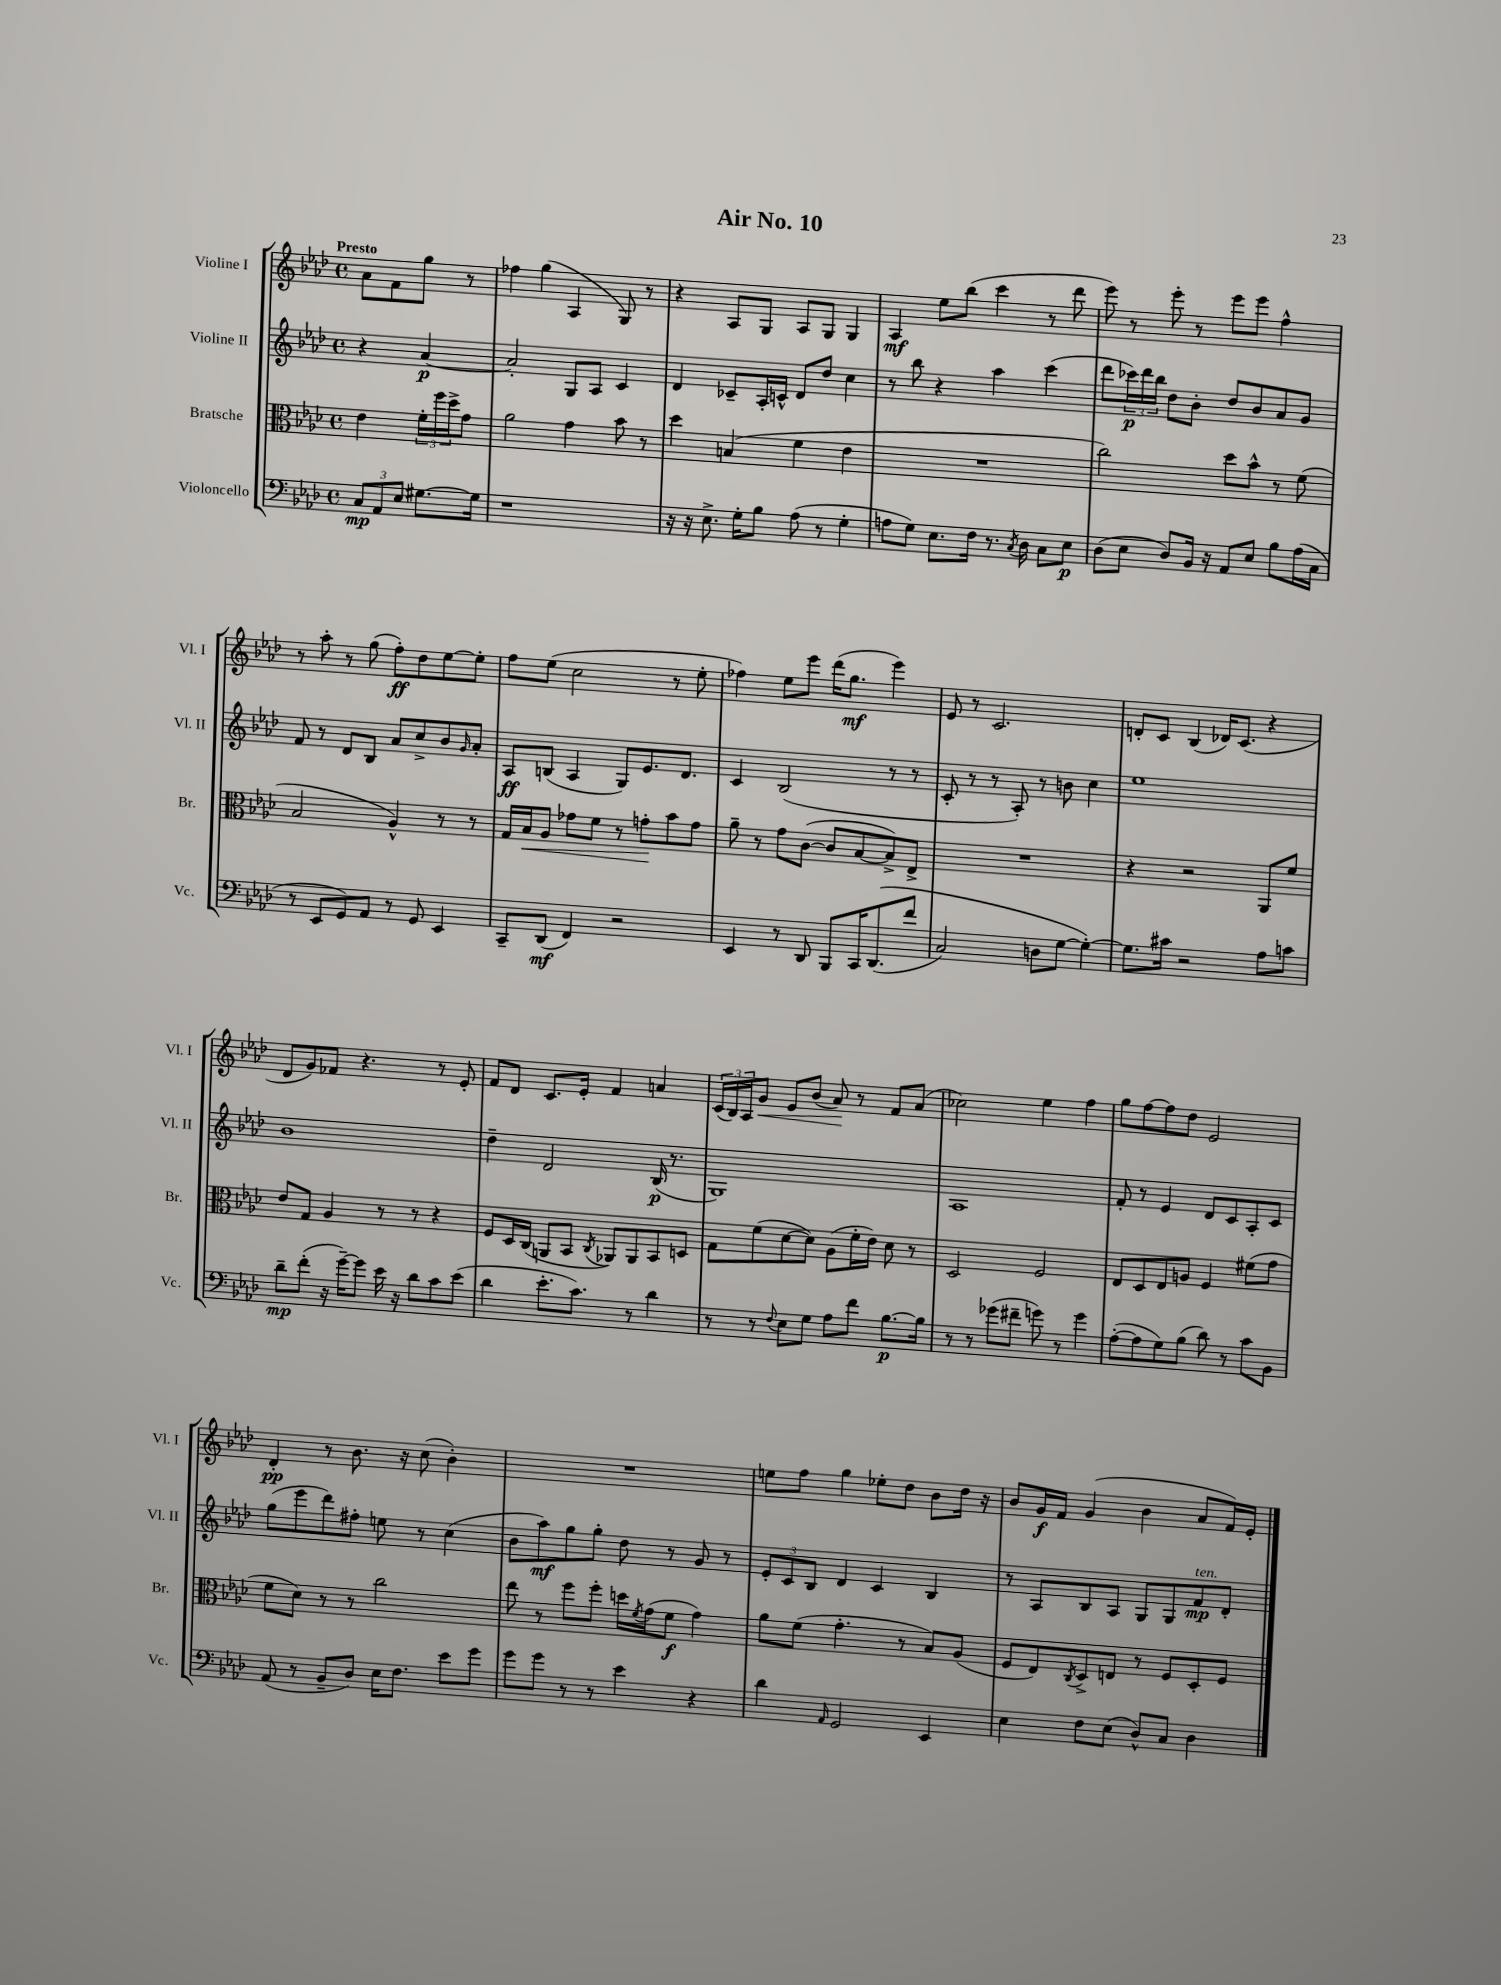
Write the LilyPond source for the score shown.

\header { title = "Air No. 10" }
<<
\new StaffGroup <<
\new Staff = "s0" \with { instrumentName = "Violine I" shortInstrumentName = "Vl. I" } {
    \clef treble \key aes \major \defaultTimeSignature \time 4/4 \partial 2 \tempo "Presto"
    aes'8 f'8 g''8 r8 |
    fes''4 g''4( aes4 g8) r8 |
    r4 aes8 g8 aes8 g8 g4 |
    aes4\mf ees''8 bes''8( c'''4 r8 des'''8 |
    ees'''8) r8 ees'''8-. r8 ees'''8 ees'''8 f''4-^ |
    r8 aes''8-. r8 g''8( f''8-.\ff) des''8 ees''8~ ees''8-. |
    f''8 ees''8( c''2 r8 ees''8-. |
    fes''4) ees''8 ees'''8 des'''16( g''8.\mf ees'''4) |
    ees'8 r8 c'2. |
    d'8-. c'8 bes4( des'16) c'8.( r4 |
    des'8 g'8) fes'8 r4. r8 ees'8-. |
    f'8 des'8 c'8. ees'16-. f'4 a'4 |
    \tuplet 3/2 { c'16( bes16) aes16 } g'8\< ees'8 bes'8( aes'8\!) r8 f'8 aes'8( |
    ces''2) ees''4 f''4 |
    g''8 f''8~ f''8 des''8 ees'2 |
    des'4-.\pp r8 bes'8. r16 c''8( bes'4-.) |
    R1 |
    e''8 f''8 g''4 ees''8-. des''8 bes'8 des''16 r16 |
    bes'8 g'16\f f'16 g'4( bes'4 aes'8 f'16) ees'16-. \bar "|." |
}
\new Staff = "s1" \with { instrumentName = "Violine II" shortInstrumentName = "Vl. II" } {
    \clef treble \key aes \major \defaultTimeSignature \time 4/4 \partial 2
    r4 aes'4~\p |
    aes'2-. g8 aes8 c'4 |
    des'4 ces'8-- aes16-. c'16-^ des'8 des''8 c''4 |
    r8 bes''8 r4 aes''4 c'''4( |
    des'''8 \tuplet 3/2 { ces'''16\p) des'''16 bes''16 } des''8 bes'8-. des''8 bes'8 aes'8 g'8 |
    f'8 r8 des'8 bes8 aes'8 c''8-> bes'8 \grace { g'16 } aes'8-. |
    aes8\ff b8( aes4 g8) ees'8. des'8. |
    c'4 bes2( r8 r8 |
    c'8-. r8 r8 aes8-.) r8 b'8 c''4 |
    ees''1 |
    bes'1 |
    des''4-- des'2 bes16\p( r8. |
    g1) |
    aes1 |
    f'8-. r8 ees'4 des'8 c'8 aes8-. c'8 |
    g''8( ees'''8 des'''8) fis''8-. e''8 r8 c''4( |
    bes'8 aes''8\mf) g''8 g''8-. des''8 r8 g'8 r8 |
    \tuplet 3/2 { ees'8-. c'8 bes8 } des'4 c'4 bes4 |
    r8 aes8 bes8 aes8 g8 g8 f'8\mp^\markup { \italic "ten." } des'8-. \bar "|." |
}
\new Staff = "s2" \with { instrumentName = "Bratsche" shortInstrumentName = "Br." } {
    \clef alto \key aes \major \defaultTimeSignature \time 4/4 \partial 2
    ees'4 \tuplet 3/2 { f'16-. f''16 des''16-> } g'8 |
    aes'2 g'4 bes'8 r8 |
    des''4 b4( f'4 ees'4 |
    R1 |
    c''2) des''8 bes'8-^ r8 f'8( |
    bes2 aes4-^) r8 r8 |
    g16 bes16\< aes8 ges'8 f'8 r8 g'8-.\! bes'8 g'8 |
    aes'8-- r8 g'8 c'8~( c'8 bes8~ bes8->) ees8-> |
    R1 |
    r4 r2 aes,8 f'8 |
    ees'8 g8 aes4 r8 r8 r4 |
    f8 des16 c16( a,8 bes,8 \acciaccatura { c8 } aes,8) aes,8 bes,8 d8 |
    g8 f'8( des'8~ des'8) aes8( f'16-. ees'16) des'8 r8 |
    des2 f2 |
    ees8 des8 ees8 a8 f4 fis'8( g'8 |
    f'8 des'8) r8 r8 c''2 |
    ees''8 r8 f''8 f''8-. d''16 \acciaccatura { f'8 } g'16( f'8\f g'4) |
    aes'8 f'8( g'4.-. r8 bes8) aes8( |
    f8 ees8) \acciaccatura { c8 } des8-> e8 r8 f8 des8-. f8 \bar "|." |
}
\new Staff = "s3" \with { instrumentName = "Violoncello" shortInstrumentName = "Vc." } {
    \clef bass \key aes \major \defaultTimeSignature \time 4/4 \partial 2
    \tuplet 3/2 { c8\mp aes,8 ees8 } gis8.~ gis16 |
    r1 |
    r16 r16 ees8.-> g16-. bes8 aes8( r8 g4-. |
    a8 g8) ees8. f16 r8. \acciaccatura { c8 } des16 c8 ees8\p |
    des8( ees8 des8) bes,16 r16 aes,8 ees8 bes8 aes16( c16 |
    r8 ees,8 g,8) aes,8 r8 g,8 ees,4 |
    c,8-- des,8\mf( f,4) r2 |
    ees,4 r8 des,8 bes,,8 c,16 des,8.(\( f'8 |
    c2) d8 g8~ g4~-.\) |
    g8. cis'16 r2 aes8 c'8 |
    des'8--\mp f'8-.( r16 g'16~--) g'8 ees'16 r16 des'8 c'8 ees'8( |
    des'4 ees'8.-. c'8.) r8 des'4 |
    r8 r8 \appoggiatura { f8 } ees8 g8 aes8 f'8 bes8.~\p bes16 |
    r8 r8 ges'8( fis'8-- g'8) r8 g'4 |
    aes8~-.( aes8 g8) bes8( des'8) r8 c'8 bes,8 |
    aes,8( r8 bes,8-- des8) ees16 f8. ees'8 g'8 |
    g'8 g'8 r8 r8 ees'4 r4 |
    des'4 \grace { aes,16 } g,2 ees,4 |
    ees4 f8 ees8( des8-^) c8 des4 \bar "|." |
}
>>
>>
\layout { \context { \Score \remove "Bar_number_engraver" } }
